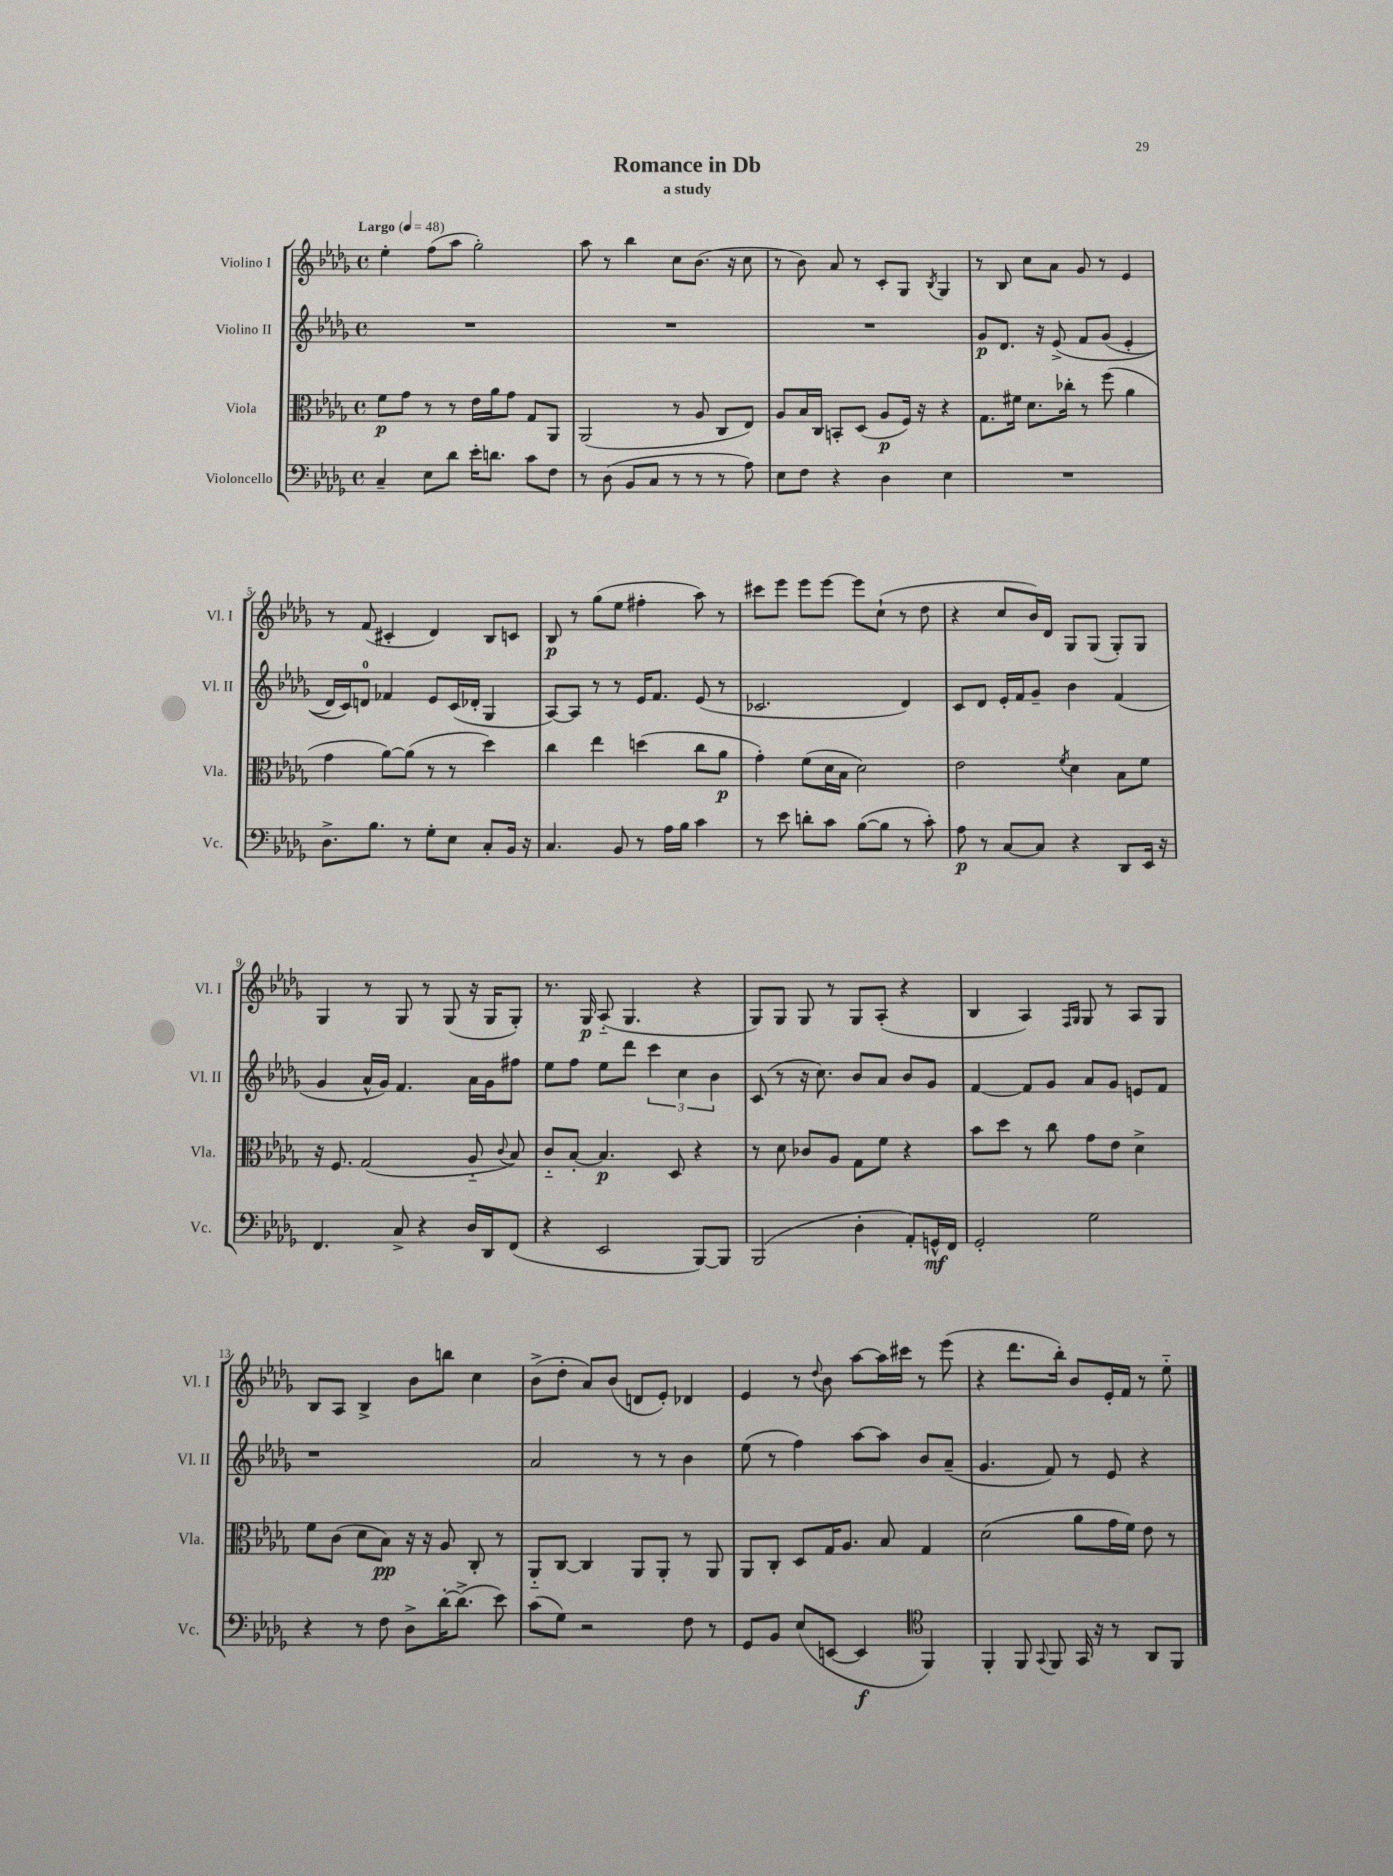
\header { title = "Romance in Db" subtitle = "a study" }
<<
\new StaffGroup <<
\new Staff = "s0" \with { instrumentName = "Violino I" shortInstrumentName = "Vl. I" } {
    \clef treble \key des \major \defaultTimeSignature \time 4/4 \tempo "Largo" 4 = 48
    \autoBeamOff ees''4-. f''8[( aes''8] ges''2-.) |
    aes''8 r8 bes''4 c''8[ bes'8.]( r16 c''8 |
    r8 bes'8) aes'8 r8 c'8[-. ges8] \acciaccatura { bes8 } ges4 |
    r8 bes8 c''8[ aes'8] ges'8 r8 ees'4 |
    r8 f'8( cis'4-. des'4) bes8[ c'8] |
    bes8\p r8 ges''8[( ees''8] fis''4-. aes''8) r8 |
    cis'''8[ ees'''8] ees'''8[ ees'''8]~ ees'''8[ c''8]-!( r8 des''8 |
    r4 c''8[ bes'16) des'16] ges8[ ges8]( ges8[-.) ges8] |
    ges4 r8 ges8 r8 ges8( r16 ges16[ ges8]-.) |
    r8. ges16\p aes8-_( ges4. r4 |
    ges8[) ges8] ges8 r8 ges8[ aes8]-.( r4 |
    bes4 aes4) \grace { f16[ ges16] } ges8 r8 aes8[ ges8] |
    bes8[ aes8] bes4-> bes'8[ b''8] c''4 |
    bes'8[->( des''8]-. aes'8[) bes'8]( d'8[ ees'8]-.) des'4 |
    ees'4 r8 \appoggiatura { des''8 } bes'8 aes''8[~ aes''16 cis'''16] r8 ees'''8( |
    r4 des'''8.[ bes''16]-.) bes'8[ ees'16-. f'16] r8 ees''8-_ \bar "|." |
}
\new Staff = "s1" \with { instrumentName = "Violino II" shortInstrumentName = "Vl. II" } {
    \clef treble \key des \major \defaultTimeSignature \time 4/4
    \autoBeamOff R1 |
    R1 |
    R1 |
    ges'8[\p des'8.] r16 ees'8->\( f'8[ ges'8]( ees'4-. |
    des'16[) c'16\) d'8]-0 fes'4 ees'8[ c'16( des'16]-. ges4 |
    aes8[~) aes8] r8 r8 ees'16[ f'8.] ees'8( r8 |
    ces'2. des'4) |
    c'8[ des'8] ees'16[-. f'16 ges'8]-- bes'4 f'4( |
    ges'4 aes'16[-^ ges'16]) f'4. aes'16[ ges'16 fis''8] |
    ees''8[ f''8] ees''8[ des'''8] \tuplet 3/2 { c'''4 c''4 bes'4 } |
    c'8( r8 r16 c''8.) bes'8[ aes'8] bes'8[ ges'8] |
    f'4~ f'8[ ges'8] aes'8[ ges'8] e'8[ f'8] |
    r1 |
    aes'2 r8 r8 bes'4 |
    ees''8( r8 f''4) aes''8[~ aes''8] bes'8[ aes'8]--( |
    ges'4. f'8) r8 ees'8 r4 \bar "|." |
}
\new Staff = "s2" \with { instrumentName = "Viola" shortInstrumentName = "Vla." } {
    \clef alto \key des \major \defaultTimeSignature \time 4/4
    \autoBeamOff f'8[\p ges'8] r8 r8 ees'16[ aes'16 ges'8] ges8[ aes,8] |
    aes,2( r8 aes8 c8[ ees8]) |
    aes8[ bes16 c16] b,8[-. des8]( aes8[\p f16]) r16 r4 |
    ges8.[ fis'16] des'8.[ ces''16]-. r8 f''8( aes'4 |
    ges'4 aes'8[~) aes'8]( r8 r8 des''4) |
    c''4 ees''4 d''4( c''8[ aes'8]\p |
    ges'4-.) f'8[( des'16 bes16] des'2) |
    ees'2 \acciaccatura { f'8 } des'4 bes8[ f'8] |
    r16 f8. ges2( aes8-_ \appoggiatura { c'8 } bes8) |
    c'8[-_ bes8]~-. bes4.\p des8 r4 |
    r8 des'8 ces'8[ aes8] ges8[ f'8] r4 |
    bes'8[ des''8] r8 c''8 ges'8[ ees'8] des'4-> |
    f'8[ c'8]( des'8[ bes8]\pp) r16 r16 aes8 c8-. r8 |
    aes,8[-_ c8]~ c4 aes,8[ aes,8]-. r8 aes,8 |
    aes,8[ c8]-. des8[ ges16 aes8.] bes8 ges4 |
    des'2( aes'8[ ges'16 f'16]) ees'8 r8 \bar "|." |
}
\new Staff = "s3" \with { instrumentName = "Violoncello" shortInstrumentName = "Vc." } {
    \clef bass \key des \major \defaultTimeSignature \time 4/4
    \autoBeamOff c4-- ees8[ des'8] ees'16[-. d'8.] c'8[ f8] |
    r8 des8( bes,8[ c8] r8 r8 r8 aes8) |
    ees8[ f8] r4 des4 ees4 |
    R1 |
    des8.[-> bes8.] r8 ges8[-. ees8] c8[-. bes,16] r16 |
    c4. bes,8 r8 aes16[ bes16] c'4 |
    r8 ees'8 d'8[-. c'8] bes8[~( bes8] r8 c'8-.) |
    aes8\p r8 c8[~ c8] r4 des,8[ ees,16] r16 |
    f,4. c8-> r4 des16[ des,16 f,8]( |
    r4 ees,2 bes,,8[~) bes,,8] |
    bes,,2( des4-. aes,8[-.) g,16-^\mf f,16] |
    ges,2-. ges2 |
    r4 r8 f8 des8[-> des'16~-. des'8.]->( ees'8) |
    c'8[( ges8]) r2 f8 r8 |
    ges,8[ bes,8] ees8[( e,8]~ e,4\f \clef tenor f,4) |
    f,4-. f,8 \appoggiatura { ges,8 } f,8 ges,16 r16 r8 aes,8[ f,8] \bar "|." |
}
>>
>>
